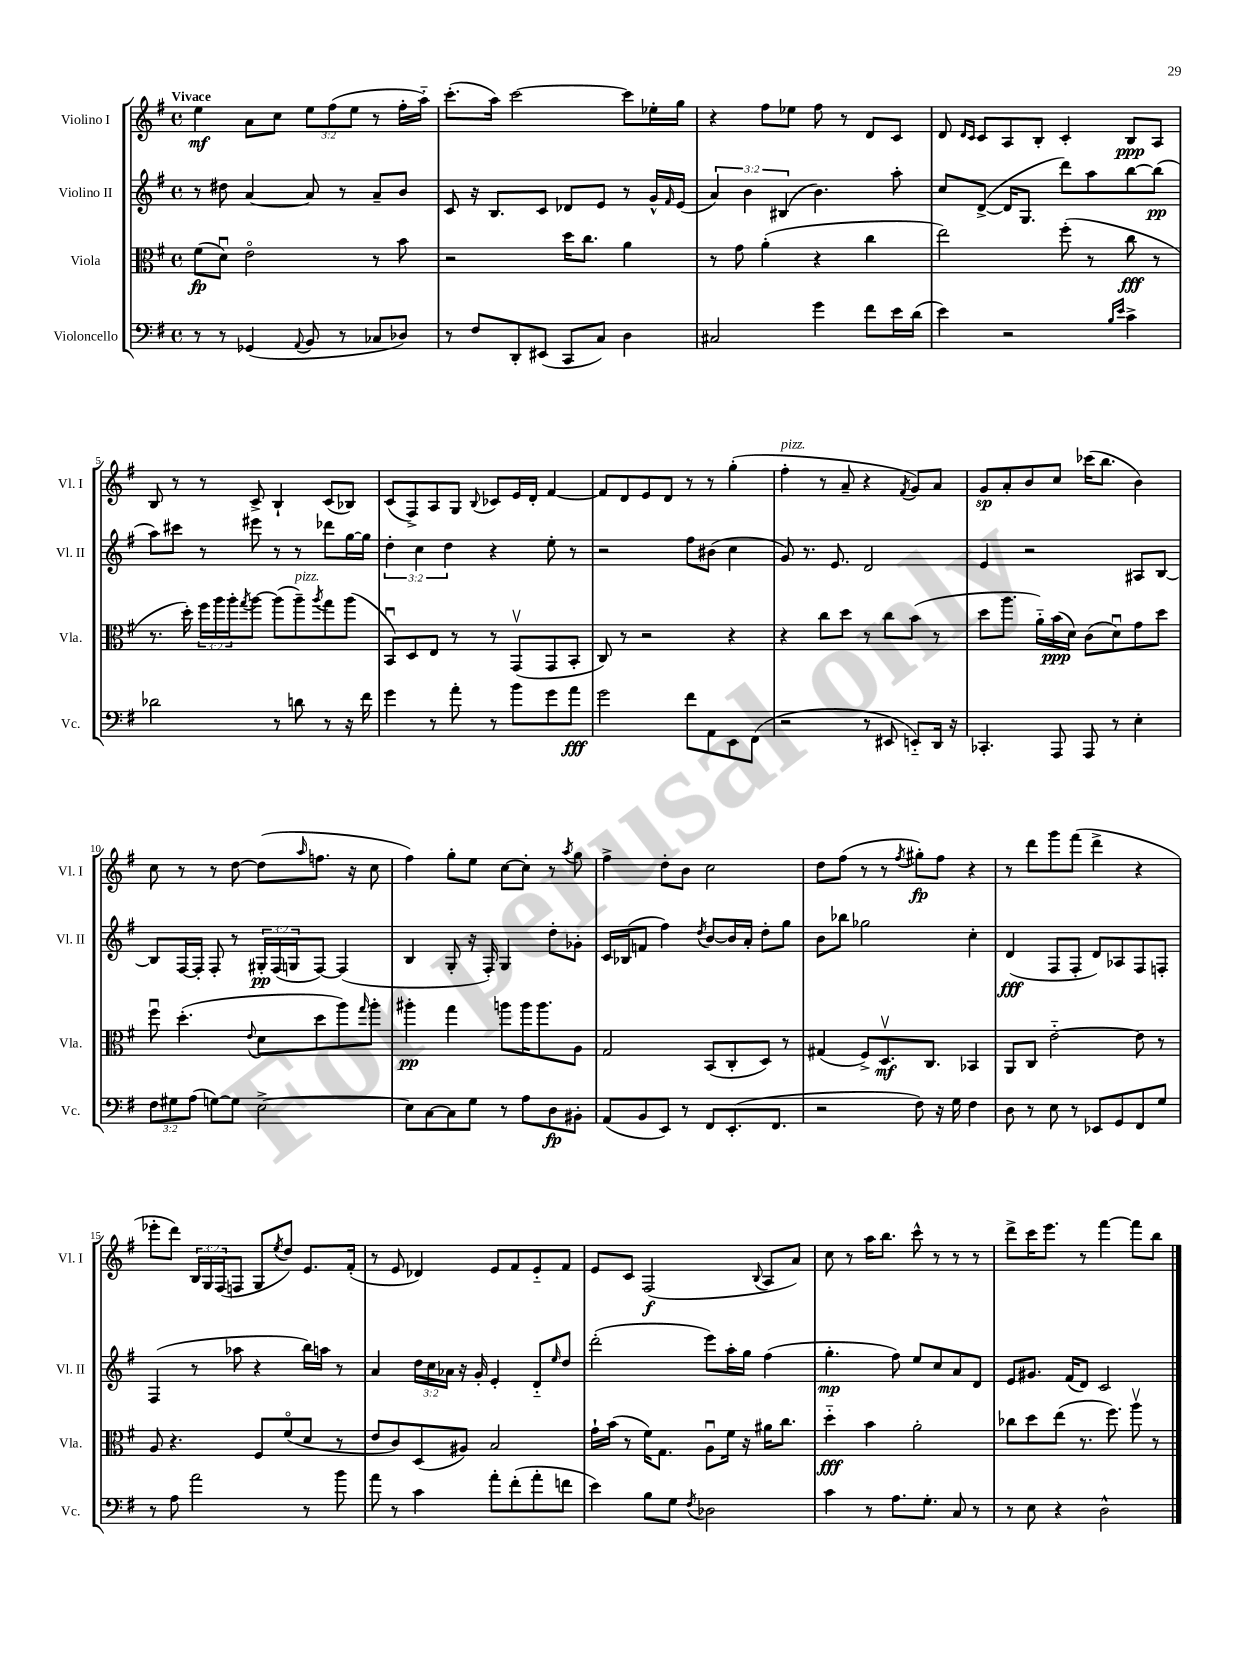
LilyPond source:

<<
\new StaffGroup <<
\new Staff = "s0" \with { instrumentName = "Violino I" shortInstrumentName = "Vl. I" } {
    \clef treble \key g \major \defaultTimeSignature \time 4/4 \override Staff.TupletNumber.text = #tuplet-number::calc-fraction-text \tempo "Vivace"
    e''4\mf a'8 c''8 \tuplet 3/2 { e''8 fis''8( e''8 } r8 fis''16-. a''16-_) |
    c'''8.-.( a''16) c'''2~ c'''8 ees''16-. g''16 |
    r4 fis''8 ees''8 fis''8 r8 d'8 c'8 |
    d'8 \grace { d'16 c'16 } c'8 a8 b8-. c'4-. b8\ppp a8 |
    b8 r8 r8 c'8-> b4-! c'8( bes8) |
    c'8( fis8->) a8 g8 \appoggiatura { b8 } ces'8 e'16 d'16-. fis'4~ |
    fis'8 d'8 e'8 d'8 r8 r8 g''4-.( |
    fis''4-.^\markup { \italic "pizz." } r8 a'8-- r4 \acciaccatura { fis'8 } g'8) a'8 |
    g'8\sp a'8-. b'8 c''8 ces'''16( b''8. b'4) |
    c''8 r8 r8 d''8~ d''8( \grace { a''16 } f''8. r16 c''8 |
    fis''4) g''8-. e''8 c''8~ c''8-. r8 \acciaccatura { a''8 } g''8 |
    fis''4-> d''8-. b'8 c''2 |
    d''8 fis''8( r8 r8 \acciaccatura { fis''8 } gis''8-.\fp) fis''8 r4 |
    r8 d'''8 g'''8 fis'''8( d'''4-> r4 |
    ees'''8-. d'''8) \tuplet 3/2 { b16 g16 fis16( } f8 g8 \acciaccatura { e''8 } d''8) e'8. fis'16-.( |
    r8 e'8 des'4) e'8 fis'8 e'8-_ fis'8 |
    e'8 c'8 fis2\f( \appoggiatura { b8 } a8 a'8) |
    c''8 r8 a''16 b''8. c'''8-^ r8 r8 r8 |
    d'''8-> c'''16 e'''8. r8 fis'''4~ fis'''8 b''8 \bar "|." |
}
\new Staff = "s1" \with { instrumentName = "Violino II" shortInstrumentName = "Vl. II" } {
    \clef treble \key g \major \defaultTimeSignature \time 4/4 \override Staff.TupletNumber.text = #tuplet-number::calc-fraction-text
    r8 dis''8 a'4~ a'8 r8 a'8-- b'8 |
    c'8 r16 b8. c'8 des'8 e'8 r8 g'16-^ \grace { fis'16 } e'16( |
    \tuplet 3/2 { a'4) b'4 bis4( } b'4.) a''8-. |
    c''8 d'8~->( d'16 g8. d'''8) a''8 b''8~ b''8\pp( |
    a''8) cis'''8 r8 eis'''8 r8 r8 des'''8 g''16~ g''16 |
    \tuplet 3/2 { d''4-. c''4 d''4 } r4 e''8-. r8 |
    r2 fis''8 bis'8( c''4 |
    g'8) r8. e'8. d'2 |
    e'4 r2 ais8 b8~ |
    b8 fis16~ fis16-. fis8-. r8 \tuplet 3/2 { gis16-.\pp fis16( g16 } fis8~) fis4( |
    b4 g8-. r16 fis16-.) g4 d''8-. ges'8-. |
    c'16 bes16( f'8 fis''4) \acciaccatura { d''8 } b'8~ b'16 a'16-. d''8-. g''8 |
    b'8 bes''8 ges''2 c''4-. |
    d'4\fff( fis8 fis8-. d'8) aes8 fis8 f8-. |
    fis4( r8 aes''8 r4 b''16) a''16 r8 |
    a'4 \tuplet 3/2 { d''16 c''16 aes'16 } r16 g'16-. e'4-. d'8-_ \grace { e''16 } d''8 |
    d'''2-.( e'''8) a''16-. g''16 fis''4( |
    g''4.-.\mp fis''8) e''8 c''8 a'8 d'8 |
    e'8 gis'8. fis'16( d'8) c'2 \bar "|." |
}
\new Staff = "s2" \with { instrumentName = "Viola" shortInstrumentName = "Vla." } {
    \clef alto \key g \major \defaultTimeSignature \time 4/4 \override Staff.TupletNumber.text = #tuplet-number::calc-fraction-text
    fis'8\fp( d'8\downbow) e'2\flageolet r8 b'8 |
    r2 d''16 c''8. a'4 |
    r8 g'8 a'4-.( r4 c''4 |
    e''2) fis''8-.( r8 c''8\fff r8 |
    r8. d''16-.) \tuplet 3/2 { fis''16 a''16 a''16-. } \acciaccatura { g''8 } a''8~ a''8( a''8--^\markup { \italic "pizz." }) \acciaccatura { a''8 } g''8 a''8( |
    b,8\downbow) d8 e8 r8 r8 g,8\upbow( g,8 b,8-. |
    c8) r8 r2 r4 |
    r4 c''8 d''8 r8 c''8 b'8( r8 |
    d''8 a''8. a'16-_) b'16\ppp( d'16) c'8( d'8\downbow) g'8 d''8 |
    fis''8\downbow d''4.-.( \appoggiatura { e'8 } d'8 d''8 a''8) \grace { g''16 } a''8-. |
    ais''4-.\pp g''4 a''8 a''16 a''8. a8 |
    g2 b,8( c8-. d8) r8 |
    gis4( fis8->) d8.\upbow\mf c8. bes,4 |
    a,8 c8 e'2~-_ e'8 r8 |
    a8 r4. fis8 fis'8\flageolet( d'8 r8 |
    e'8 c'8) d8( ais8) b2 |
    g'16-! b'16( r8 fis'16) g8. a8\downbow fis'16 r16 ais'16 c''8. |
    d''4-_\fff b'4 a'2-. |
    ces''8 d''8 e''8( r8. fis''8.) a''8\upbow r8 \bar "|." |
}
\new Staff = "s3" \with { instrumentName = "Violoncello" shortInstrumentName = "Vc." } {
    \clef bass \key g \major \defaultTimeSignature \time 4/4 \override Staff.TupletNumber.text = #tuplet-number::calc-fraction-text
    r8 r8 ges,4( \appoggiatura { a,8 } b,8 r8 ces8 des8) |
    r8 fis8 d,8-. eis,8( c,8 c8) d4 |
    cis2 g'4 fis'8 e'16 d'16( |
    e'4) r2 \grace { b16 e'16 } c'4-> |
    des'2 r8 d'8 r8 r16 fis'16 |
    g'4 r8 a'8-. r8 b'8 g'8 a'8\fff |
    g'2 fis'8 a,8 e,8 fis,8( |
    r2 r8 eis,8 e,8-_) d,16 r16 |
    ces,4.-. a,,8 a,,8 r8 e4-. |
    \tuplet 3/2 { fis8 gis8 a8( } g8~) g8 e2~-> |
    e8 c8~ c8 g8 r8 a8 d8\fp bis,8-. |
    a,8( b,8 e,8) r8 fis,8 e,8.-.( fis,8. |
    r2 fis8) r16 g16 fis4 |
    d8 r8 e8 r8 ees,8 g,8 fis,8 g8 |
    r8 a8 a'2 r8 b'8 |
    a'8 r8 c'4 a'8-. fis'8-.( a'8-. f'8 |
    e'4) b8 g8 \acciaccatura { fis8 } des2 |
    c'4 r8 a8. g8.-. c8 r8 |
    r8 e8 r4 d2-^ \bar "|." |
}
>>
>>
